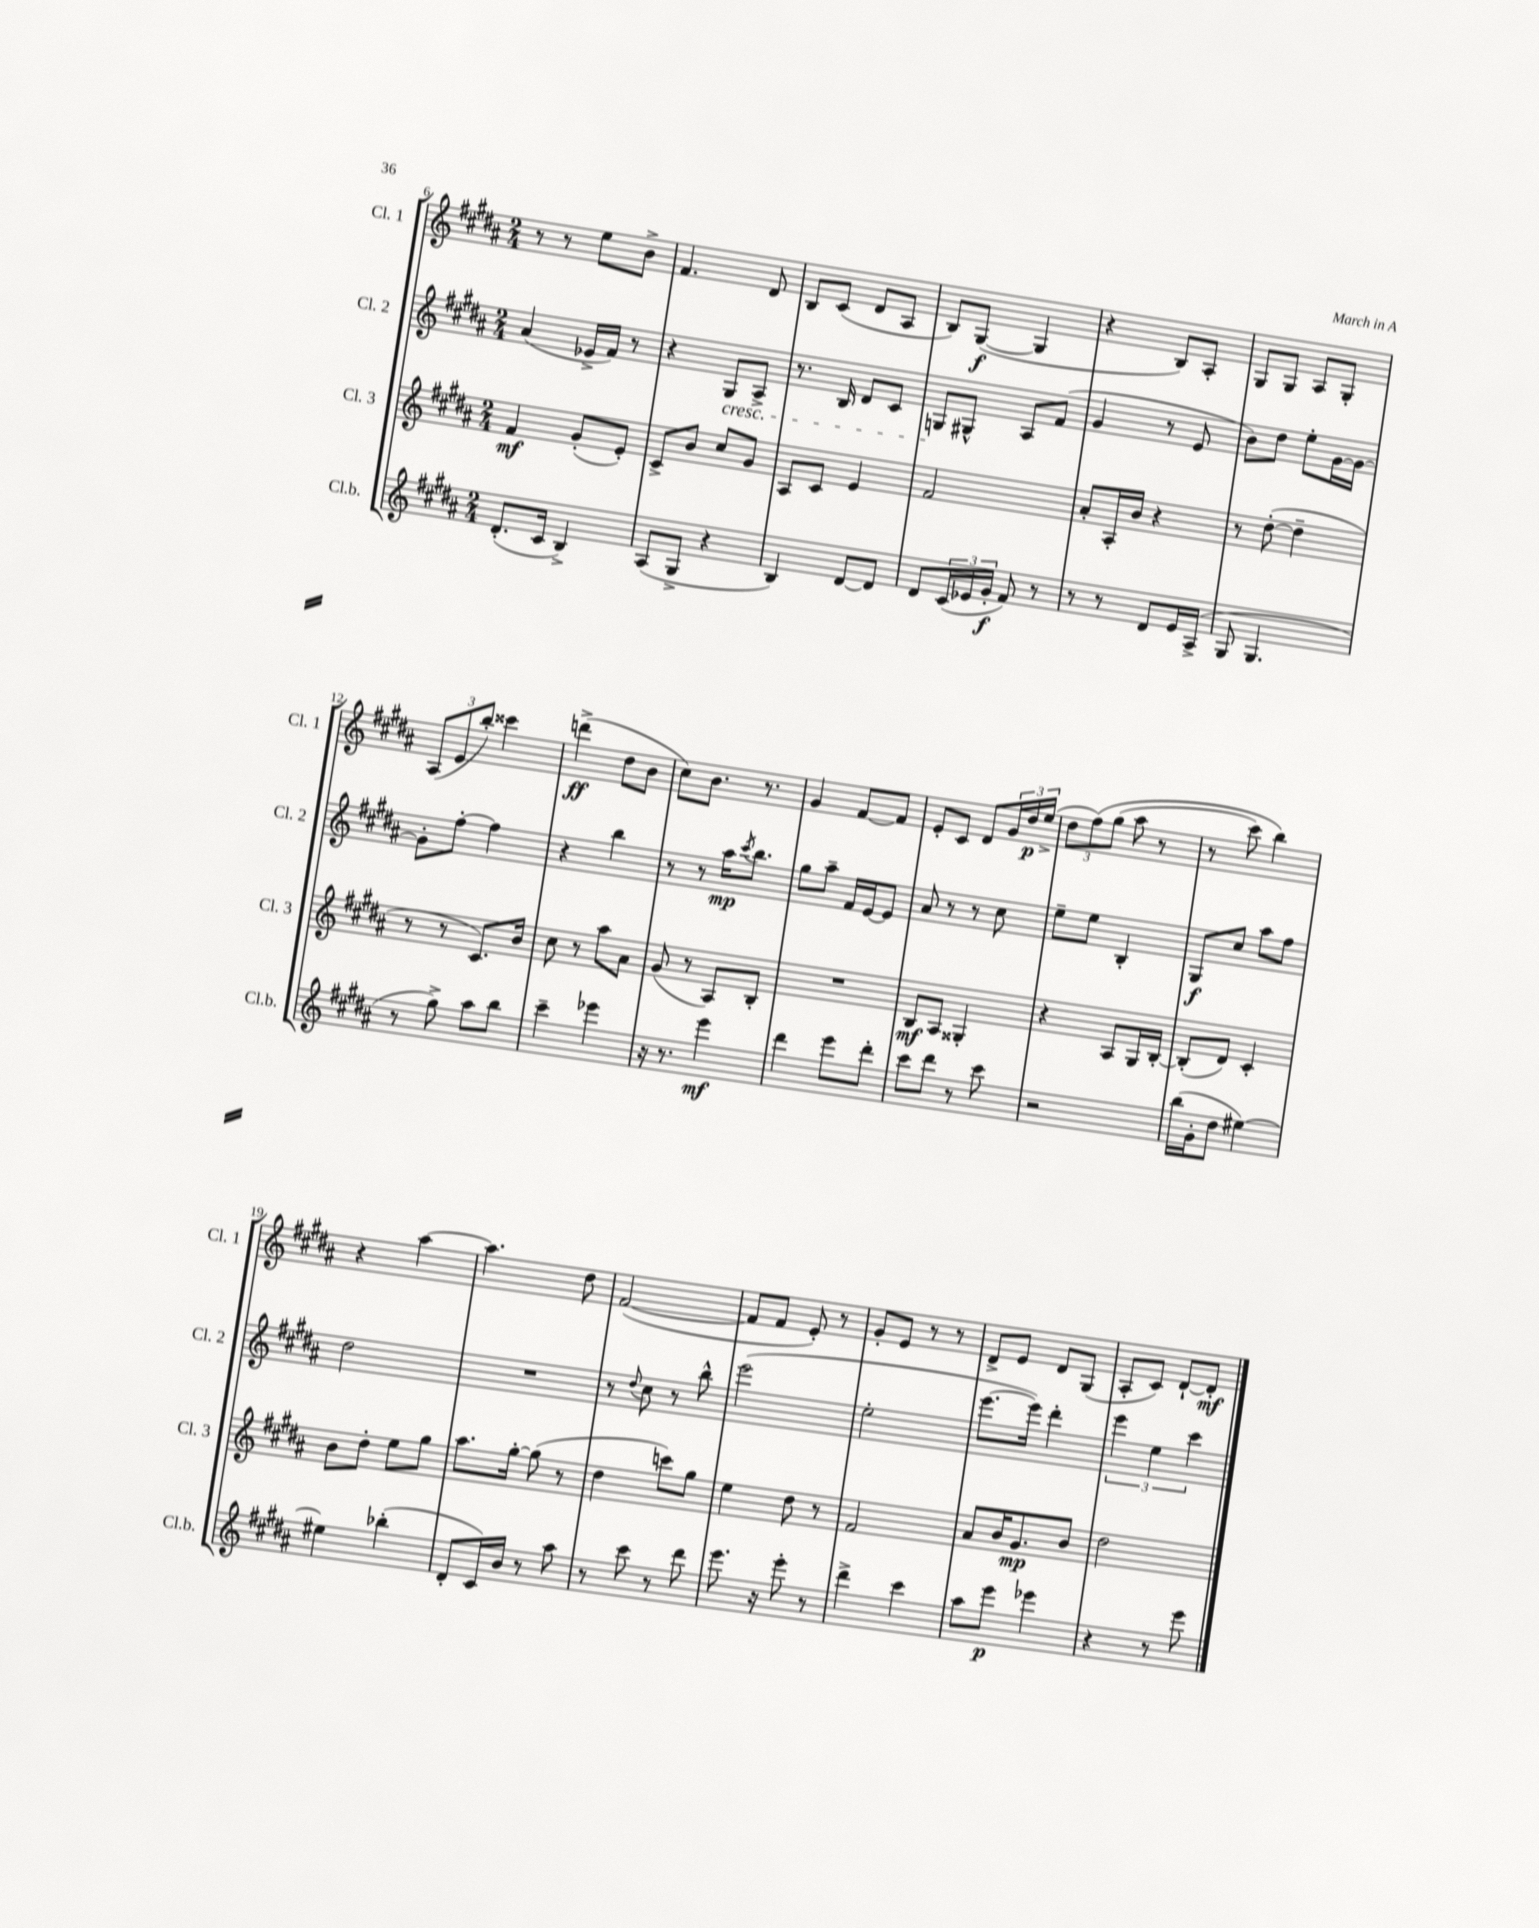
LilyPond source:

<<
\new StaffGroup <<
\new Staff = "s0" \with { instrumentName = "Cl. 1" shortInstrumentName = "Cl. 1" } {
    \clef treble \key b \major \numericTimeSignature \time 2/4
    r8 r8 e''8 b'8-> |
    fis'4. dis'8 |
    b8 cis'8( dis'8 ais8 |
    b8) gis8~\f( gis4 |
    r4 b8) ais8-. |
    gis8 gis8 ais8 gis8-. |
    \tuplet 3/2 { ais8( e'8 b''8-.) } cisis'''4 |
    d'''4->\ff( dis''8 b'8 |
    cis''8) b'8. r8. |
    gis'4 fis'8~ fis'8 |
    e'8-. cis'8 dis'8 \tuplet 3/2 { gis'16 dis''16\p e''16->( } |
    \tuplet 3/2 { dis''8 fis''8)\( gis''8( } ais''8 r8 |
    r8 cis'''8) b''4\) |
    r4 ais''4~ |
    ais''4. dis''8 |
    fis'2~( |
    fis'8 fis'8 e'8-.) r8 |
    gis'8-. e'8 r8 r8 |
    dis'8-> e'8 dis'8 gis8( |
    ais8-. cis'8) dis'8~-! dis'8-.\mf \bar "|." |
}
\new Staff = "s1" \with { instrumentName = "Cl. 2" shortInstrumentName = "Cl. 2" } {
    \clef treble \key b \major \numericTimeSignature \time 2/4
    ais'4( ees'16-> fis'16) r8 |
    r4 gis8\cresc ais8-> |
    r8. b16 dis'8 cis'8 |
    g8\! gis8-^ ais8 fis'8( |
    gis'4 r8 e'8 |
    b'8) dis''8 e''8-. gis'16~ gis'16~ |
    gis'8-. fis''8~-. fis''4 |
    r4 b''4 |
    r8 r8 ais''16\mp \acciaccatura { cis'''8 } b''8. |
    gis''8 ais''8-- fis'16 e'16~ e'8 |
    ais'8 r8 r8 cis''8 |
    e''8-- e''8 b4-. |
    gis8\f cis''8 ais''8 fis''8 |
    dis''2 |
    R2 |
    r8 \appoggiatura { dis''8 } cis''8 r8 b''8-^ |
    e'''2( |
    e''2-. |
    e'''8.~ e'''16) dis'''4-. |
    \tuplet 3/2 { e'''4 e''4 cis'''4 } \bar "|." |
}
\new Staff = "s2" \with { instrumentName = "Cl. 3" shortInstrumentName = "Cl. 3" } {
    \clef treble \key b \major \numericTimeSignature \time 2/4
    fis'4\mf gis'8-.( e'8-.) |
    cis'8-> b'8 cis''8 gis'8 |
    ais8 cis'8 e'4 |
    fis'2 |
    ais'8-. ais16-. b'16 r4 |
    r8 dis''8~-.( dis''4-- |
    r8 r8 cis'8.) b'16 |
    cis''8 r8 ais''8 ais'8 |
    gis'8( r8 ais8) b8-. |
    R2 |
    b8\mf ais8 gisis4-. |
    r4 ais8 gis16 b16~-. |
    b8-.( dis'8) cis'4-. |
    b'8 dis''8-. e''8 gis''8 |
    ais''8. gis''16~-. gis''8( r8 |
    dis''4 c'''8) gis''8 |
    e''4 dis''8 r8 |
    fis'2 |
    ais'8 b'16 gis'8.\mp b'8 |
    dis''2 \bar "|." |
}
\new Staff = "s3" \with { instrumentName = "Cl.b." shortInstrumentName = "Cl.b." } {
    \clef treble \key b \major \numericTimeSignature \time 2/4
    dis'8.-.( cis'16 b4->) |
    ais8( gis8-> r4 |
    b4) dis'8~ dis'8 |
    dis'8 \tuplet 3/2 { cis'16( ees'16 gis'16-.\f } fis'8) r8 |
    r8 r8 dis'8 e'16 ais16->( |
    gis8 gis4. |
    r8 gis''8->) ais''8 b''8 |
    cis'''4-- ees'''4 |
    r16 r8. e'''4\mf |
    dis'''4 e'''8 dis'''8-. |
    cis'''8 dis'''8 r8 cis'''8 |
    r2 |
    b''16( gis'16-. dis''8 eis''4~) |
    eis''4 bes''4-.( |
    dis'8-. cis'16) b'16 r8 ais''8 |
    r8 cis'''8 r8 dis'''8 |
    e'''8. r16 e'''8-. r8 |
    dis'''4-> cis'''4 |
    ais''8 e'''8\p ees'''4 |
    r4 r8 e'''8 \bar "|." |
}
>>
>>
\layout { \context { \Score currentBarNumber = #6 } }
